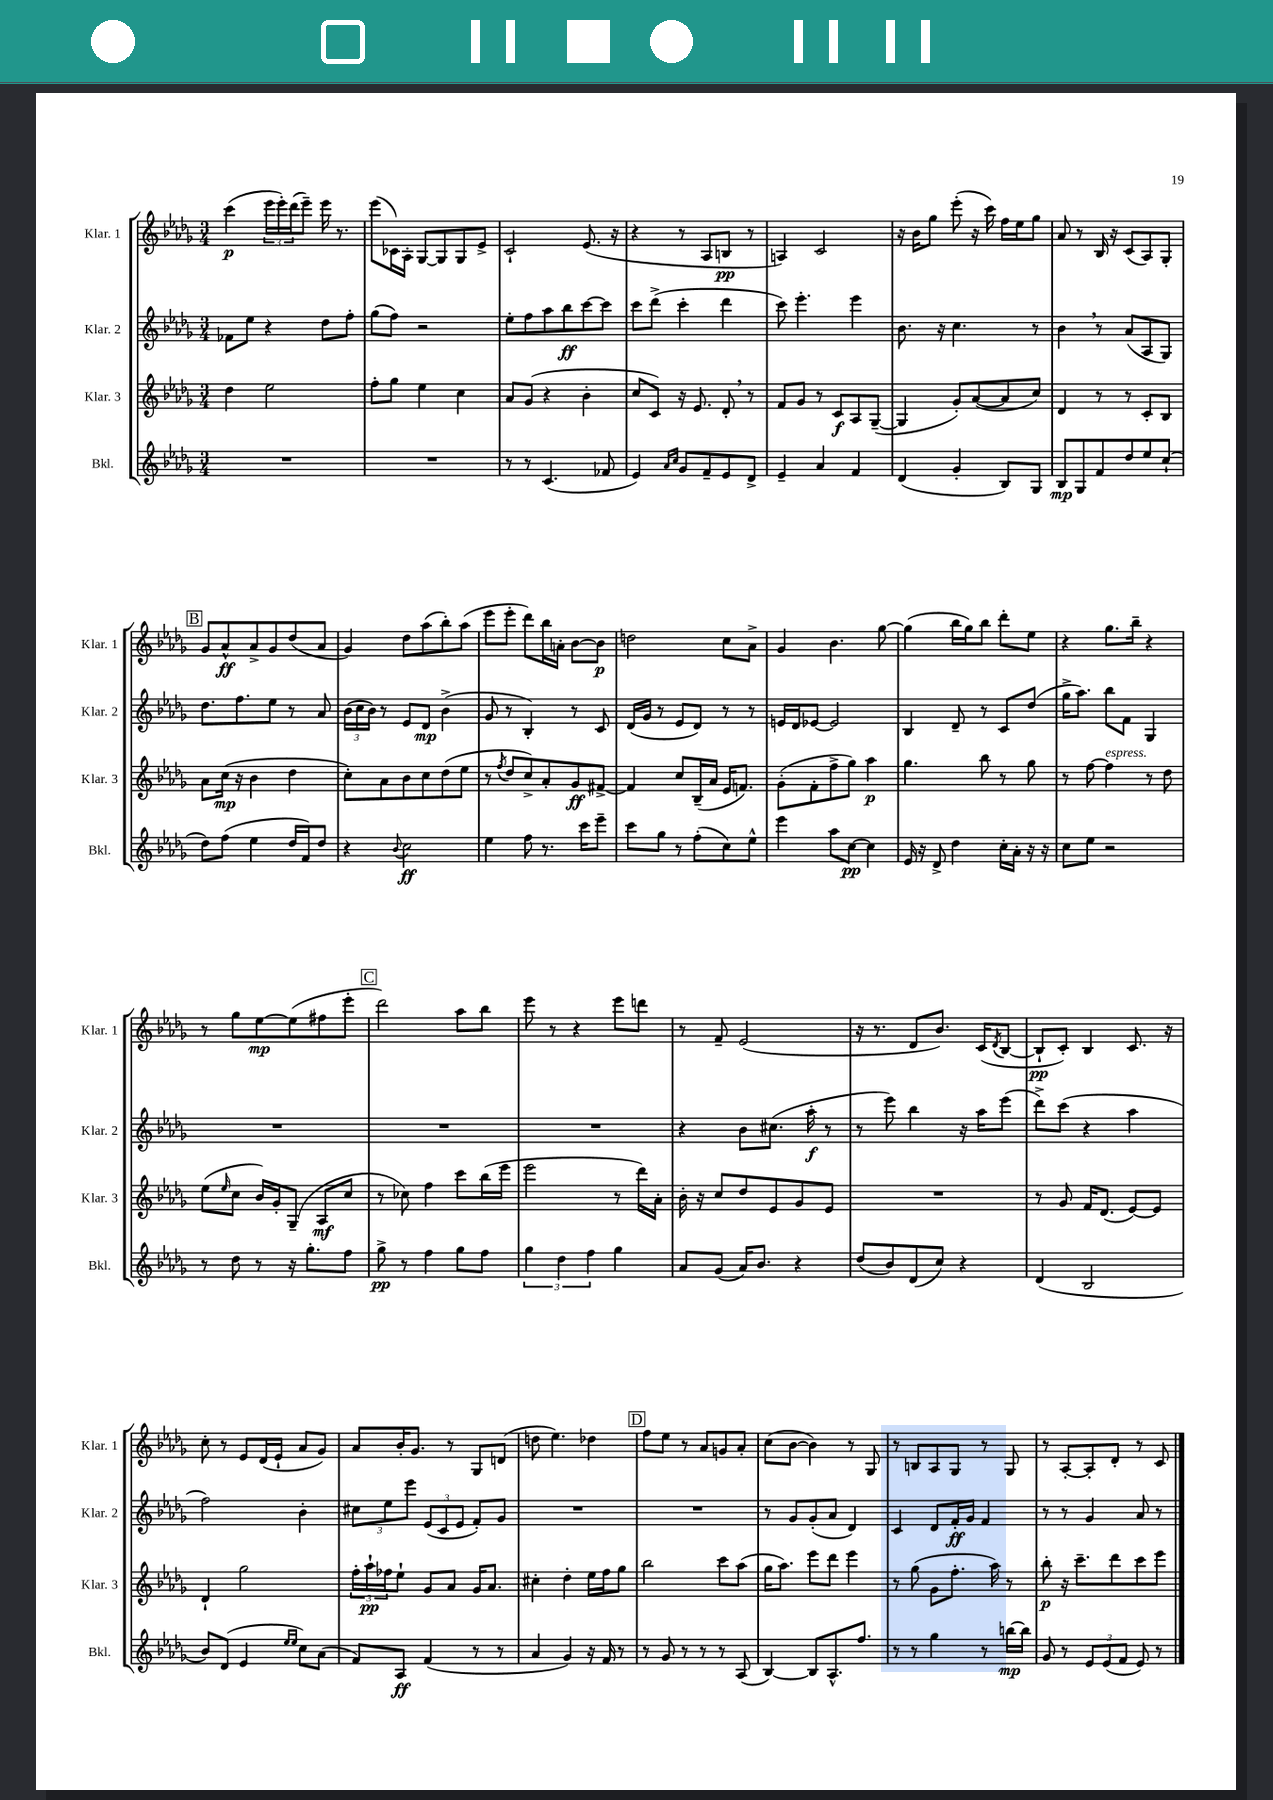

**kern	**kern	**kern	**kern
*staff4	*staff3	*staff2	*staff1
*clefG2	*clefG2	*clefG2	*clefG2
*k[b-e-a-d-g-]	*k[b-e-a-d-g-]	*k[b-e-a-d-g-]	*k[b-e-a-d-g-]
*M3/4	*M3/4	*M3/4	*M3/4
2.r	4dd-\	8f-\L	(4ccc\
.	.	8ee-\J	.
.	2ee-\	4r	24eee-\LL
.	.	.	24eee-'\)
.	.	.	(24ddd-\J
.	.	.	8eee-~\J)
.	.	8dd-\L	16eee-\
.	.	.	8.r
.	.	8ff'\J	.
=	=	=	=
2.r	8ff'\L	(8gg-\L	(8eee-\L
.	8gg-\J	8ff\J)	16c-\L)
.	.	.	16A-'\JJ
.	4ee-\	2r	[8G-/L
.	.	.	8G-/]
.	4cc\	.	8G-/
.	.	.	8e-^/J
=	=	=	=
8r	8a-/L	8ee-'\L	2c`/
8r	(8g-/J	8ff\	.
(4.c/	4r	8aa-\	.
.	.	8bb-\	.
.	4b-'\	[8ccc\	(8.e-/
8f-/	.	8ccc\]J	.
.	.	.	16r
=	=	=	=
4e-/)	8cc/L	8ccc\L	4r
.	8c/J)	(8ddd-^\J	.
16qqa-/LL	.	.	.
16qqcc/JJ	.	.	.
8g-/L	16r	4ccc'\	8r
.	8.e-/	.	.
8f~/	.	.	8A-/L
8e-/	8d-'/	4ddd-\	8B/J
8d-^/J	8r	.	8r
=	=	=	=
4e-~/	8f/L	8ccc\)	4A/)
.	8g-/J	4.eee-'\	.
4a-/	8r	.	2c/
.	8c/L	.	.
4f/	8A-/	4eee-\	.
.	([8G-~/J	.	.
=	=	=	=
(4d-/	4G-/]	8.b-\	16r
.	.	.	16b-\LK
.	.	.	8gg-\J
.	.	16r	.
4g-'/	8g-'/L)	4.cc\	(8eee-'\
.	([8a-/	.	16r
.	.	.	16ccc\)
8B-/L)	8a-/]	.	16ff\LL
.	.	.	16ee-\J
8G-/J	8cc/J)	8r	8gg-\J
=	=	=	=
8B-/L	4d-/	4b-\	8a-/
8G-/	.	.	8r
8f/	8r	8r	16B-/
.	.	.	16r
8dd-/	8r	(8a-/L	(8c/L
8ee-/	8c'/L	8A-/	8A-/)
(8cc`/J	8B-/J	8G-/J)	8G-'/J
=	=	=	=
8dd-\L)	8a-\L	8.dd-\L	8g-/L
(8ff\J	(16cc\Jk	.	8a-^^/
.	16r	8.ff\	.
4ee-\	4b-\	.	8a-^/
.	.	8ee-\J	8g-/
16dd-/LL	4dd-\	8r	(8dd-/
16f/J)	.	.	.
8dd-/J	.	8a-/	8a-/J
=	=	=	=
4r	8cc'\L)	(24b-\LL	4g-/)
.	.	24cc\	.
.	.	24b-\JJ)	.
.	8a-\	8r	.
8qqb-/	.	.	.
2cc\	8b-\	8e-/L	8dd-\L
.	8cc\	8d-/J	(8aa-\
.	(8dd-\	(4b-^\	8bb-'\)
.	8ee-\J	.	(8aa-\J
=	=	=	=
4ee-\	8r	8g-/	8eee-\L
.	8qff/	.	.
.	8dd-/L	8r	8eee-'\J
8ff\	8cc^/)	4B-'/)	8ddd-\L)
8.r	8a-'/	.	16bb-\L
.	.	.	16a'\JJ
.	8g-/	8r	[8b-\L
16ccc\LK	.	.	.
8eee-~\J	[8f#^/J	8c/	8b-\]J
=	=	=	=
8ccc\L	4f#/]	(16d-/LL	2dd\
.	.	16g-/JJ	.
8gg-\J	.	8r	.
8r	8cc/L	8e-/L	.
(8ff'\L	(16B-~/L	8d-/J)	.
.	16a-/JJ	.	.
8cc\)	16e-/LK	8r	8cc\L
.	8.f/J)	.	.
8ee-^^\J	.	8r	8a-^\J
=	=	=	=
4eee-\	(8g-'\L	16e/LL	4g-/
.	.	16d-/J	.
.	8f'\	[8e-/J	.
8aa-\L	8ff^\	2e-/]	4.b-\
[8cc\J	8gg-\J)	.	.
4cc\]	4aa-\	.	.
.	.	.	[8gg-\
=	=	=	=
16e-/	4.gg-\	4B-/	(4gg-\]
16r	.	.	.
8d-^/	.	.	.
4dd-\	.	8d-~/	16bb-\LL
.	.	.	16gg-\J)
.	8bb-\	8r	8bb-\J
16cc'\LL	8r	8c/L	8ddd-'\L
16a-'\JJ	.	.	.
16r	8gg-\	(8dd-/J	8ee-\J
16r	.	.	.
=	=	=	=
8cc\L	8r	16gg-^\LK	4r
.	.	8.aa-\J)	.
8ee-\J	[8ff\	.	.
2r	4ff\]	8bb-\L	8.gg-\L
.	.	8f\J	.
.	.	.	16bb-~\Jk
.	8r	4G-/	4r
.	8dd-\	.	.
=	=	=	=
8r	(8ee-\L	2.r	8r
.	16qqee-/	.	.
8dd-\	8cc\J	.	8gg-\L
8r	16b-/LL)	.	[8ee-\
.	16g-'/J	.	.
16r	(8G-~/J	.	(8ee-\]
8.gg-'\L	.	.	.
.	8A-/L	.	8ff#\
8ff\J	8cc/J	.	8eee-'\J
=	=	=	=
8gg-^\	8r	2.r	2ddd-\)
8r	8cc-\)	.	.
4ff\	4ff\	.	.
8gg-\L	8ccc\L	.	8aa-\L
8ff\J	(16bb-\L	.	8bb-\J
.	16eee-\JJ	.	.
=	=	=	=
6gg-\	2eee-\	2.r	8eee-\
.	.	.	8r
6dd-\	.	.	.
.	.	.	4r
6ff\	.	.	.
4gg-\	8r	.	8eee-\L
.	16ddd-\LL)	.	8ddd\J
.	16a-'\JJ	.	.
=	=	=	=
8a-/L	16b-'\	4r	8r
.	16r	.	.
(8g-/J	8cc/L	.	8f~/
16a-/LK)	8dd-/	8b-\L	(2e-/
8.b-/J	.	.	.
.	8e-/	(8.cc#\J	.
4r	8g-/	.	.
.	.	16aa-'\	.
.	8e-/J	8r	.
=	=	=	=
(8dd-/L	2.r	8r	16r
.	.	.	8.r
8b-/)	.	8eee-\)	.
(8d-/	.	4bb-\	8d-/L
8cc/J)	.	.	8.b-/J)
4r	.	16r	.
.	.	16aa-\LK	(16c/LK
.	.	.	8qd-/
.	.	(8eee-\J	[8B-/J
=	=	=	=
(4d-/	8r	8ddd-^\L)	8B-`/]L
.	8g-/	(8ccc\J	8c'/J)
2B-/	16f/LK	4r	4B-/
.	(8.d-/J	.	.
.	[8e-/L)	4aa-\	8.c/
.	8e-/]J	.	.
.	.	.	16r
=	=	=	=
8b-/L)	4d-`/	2ff\)	8cc'\
(8d-/J	.	.	8r
4e-/	2gg-\	.	8e-/L
.	.	.	(16d-/L
.	.	.	16e-`/JJ
16qqee-/LL	.	.	.
16qqee-/JJ	.	.	.
8cc\L)	.	4b-'\	8a-/L
(8a-\J	.	.	8g-/J)
=	=	=	=
8f/L)	24ff'\LL	12cc#\L	8a-/L
.	24aa-`\	.	.
.	24ff-\J	12ee-\	.
8A-/J	8ee-`\J	.	16b-'/K
.	.	12eee-\J	.
.	.	.	8.g-/J
(4f/	8g-/L	(12e-/L	.
.	.	12c/	.
.	8a-/J	.	8r
.	.	12e-/J	.
8r	16g-/LK	8f'/L)	8G-/L
.	8.a-/J	.	.
8r	.	8g-/J	(8d/J
=	=	=	=
4a-/	4cc#'\	2.r	8dd\
.	.	.	4.ee-\)
4g-/)	4dd-'\	.	.
16r	16ee-\LL	.	4dd-\
16f/	16ff\J	.	.
8r	8gg-\J	.	.
=	=	=	=
8r	2bb-\	2.r	8ff\L
8g-/	.	.	8ee-\J
8r	.	.	8r
8r	.	.	8a-/L
8r	8ccc\L	.	8g/
(8A-/	(8aa-\J	.	8a-'/J
=	=	=	=
[4B-/)	16gg-\LK	8r	(8cc\L
.	8.aa-\J)	.	.
.	.	8g-/L	[8b-\J
8B-/]L	8eee-\L	(8g-'/	4b-\])
8.A-^^/	8ddd-\J	8a-/J	.
.	4eee-\	4d-/)	8r
8.ff/J	.	.	.
.	.	.	8G-/
=	=	=	=
8r	8r	4c/	8r
8r	(8gg-\	.	8B/L
4gg-\	8g-\L	8d-/L	8A-/
.	8.ff'\J	16f'/L	8G-/J
.	.	16g-/JJ	.
8r	.	4f/	8r
.	16aa-\)	.	.
[16bb\LL	8r	.	8G-/
16bb\]JJ	.	.	.
=	=	=	=
8g-/	8bb-'\	8r	8r
8r	16r	8r	[8A-'/L
.	8.ccc~\L	.	.
12e-/L	.	4g-/	8A-'/]
(12e-/	.	.	.
.	8ddd-\	.	8d-'/J
12f/J	.	.	.
8e-/)	8ccc\	8a-/	8r
8r	8eee-\J	8r	8c/
==	==	==	==
*-	*-	*-	*-
